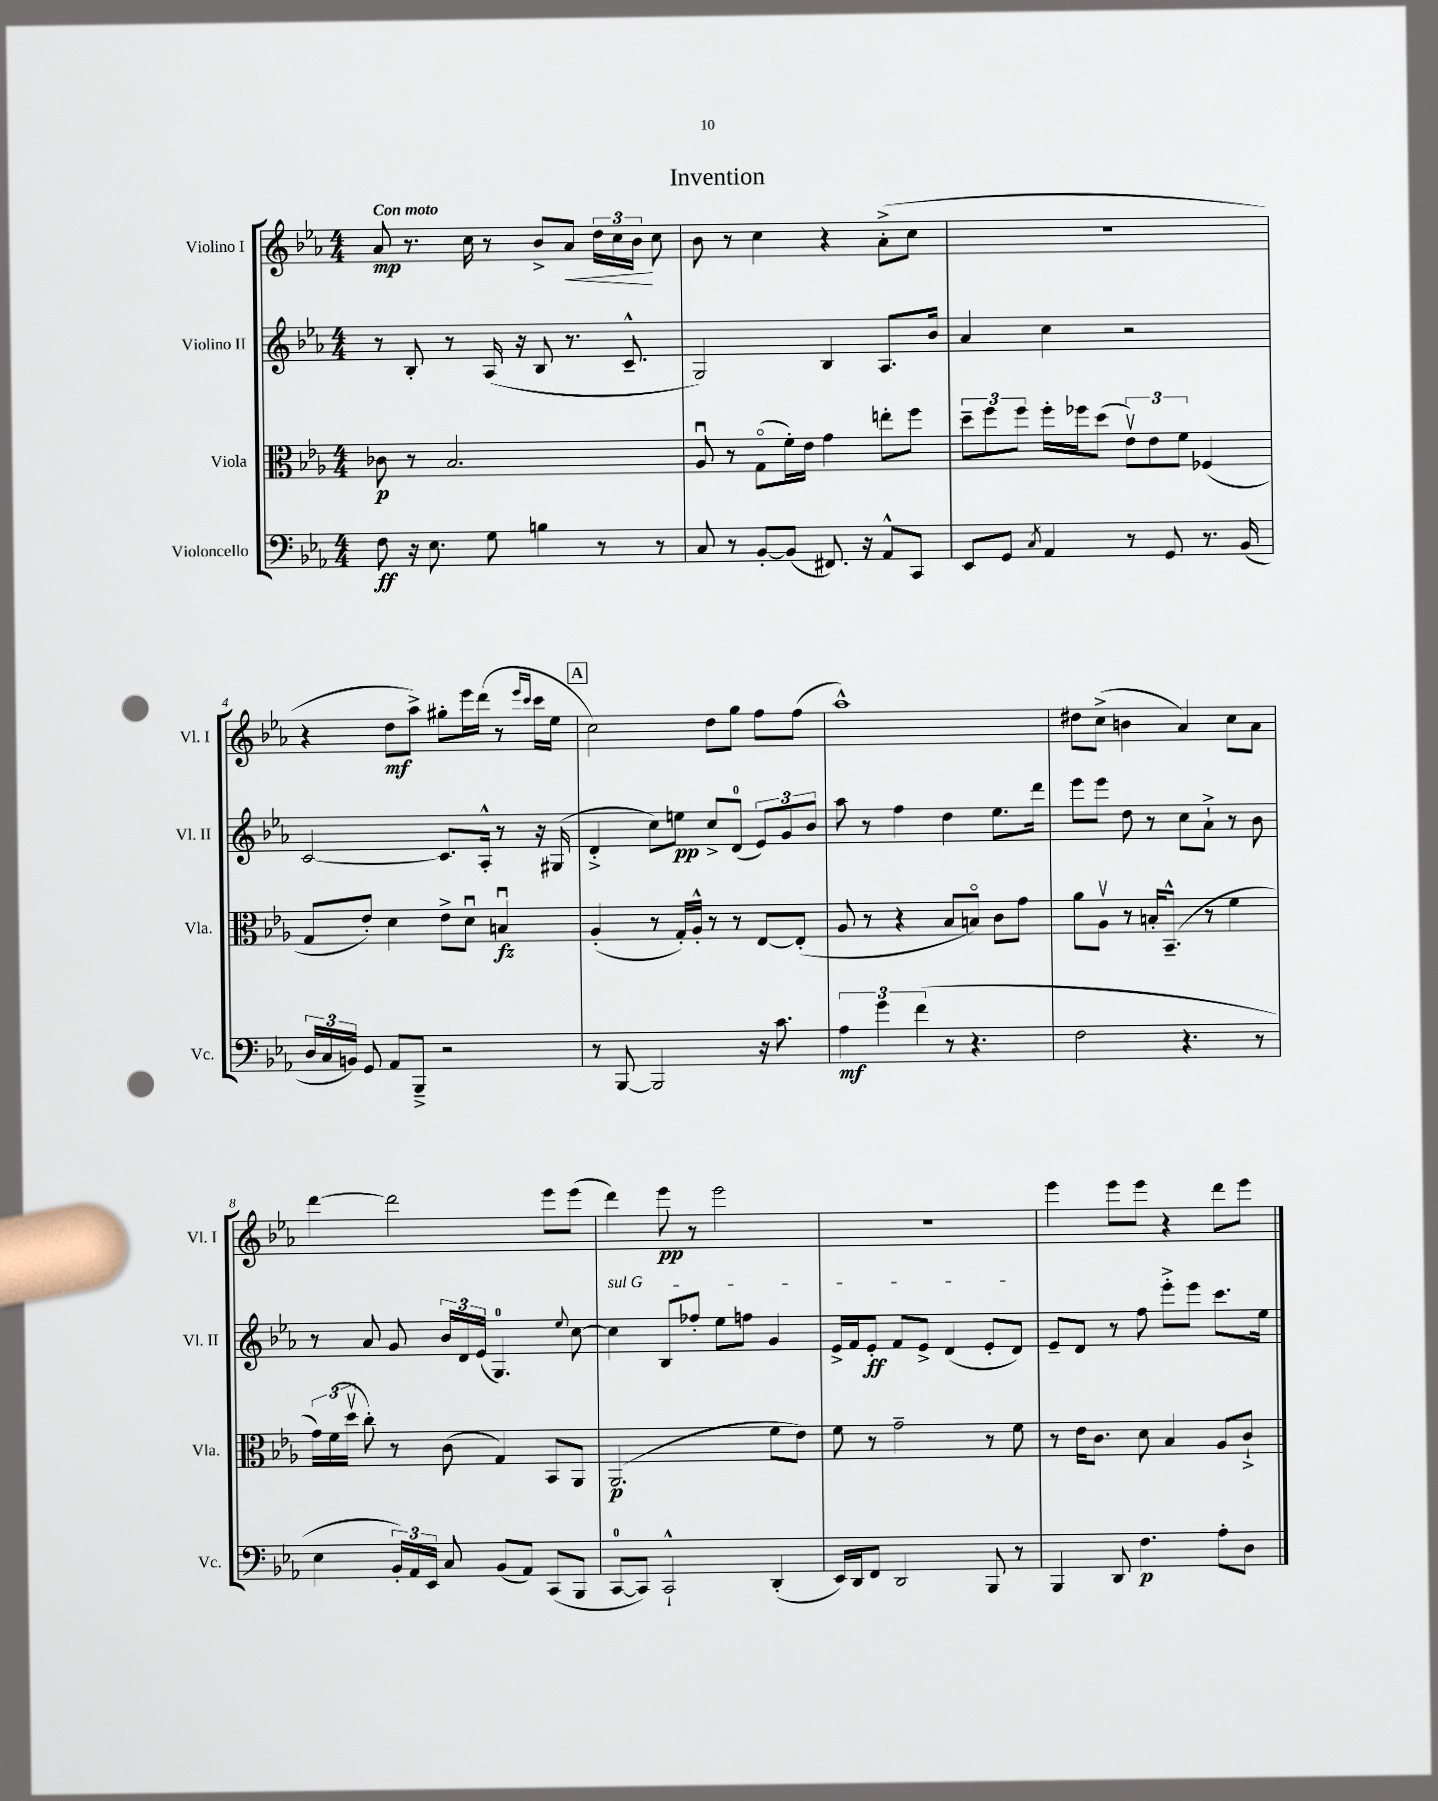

**kern	**kern	**kern	**kern
*staff4	*staff3	*staff2	*staff1
*clefF4	*clefC3	*clefG2	*clefG2
*k[b-e-a-]	*k[b-e-a-]	*k[b-e-a-]	*k[b-e-a-]
*M4/4	*M4/4	*M4/4	*M4/4
8F	8c-	8r	8a-
16r	8r	8B-'	8.r
8.E-	.	.	.
.	2.B-	8r	.
.	.	.	16cc
8G	.	(16A-	8r
.	.	16r	.
4B	.	8B-	8b-^
.	.	8.r	8a-
8r	.	.	24dd
.	.	.	24cc
.	.	8.c~^^	.
.	.	.	24b-
8r	.	.	8cc
=	=	=	=
8C	8A-u	2G)	8b-
8r	8r	.	8r
[8BB-'	(8Go	.	4cc
(8BB-]	16f')	.	.
.	16e-	.	.
8.FF#)	4g	4B-	4r
16r	.	.	.
8AA-^^	8ee'	8.A-	(8a-'^
8CC	8ff	.	8cc
.	.	16b-	.
=	=	=	=
8EE-	12dd~	4a-	1r
.	12ff	.	.
8GG	.	.	.
.	12ff	.	.
8qC	.	.	.
4AA-	16ff'	4cc	.
.	16ff-	.	.
.	(8dd	.	.
8r	12e-v)	2r	.
.	12e-	.	.
8GG	.	.	.
.	12f	.	.
8.r	(4F-	.	.
(16BB-	.	.	.
=	=	=	=
24D	8G	[2c	4r
24C	.	.	.
24BB)	.	.	.
8GG	8e-')	.	.
8AA-	4d	.	8dd
8BBB-~^	.	.	8aa-^)
2r	8e-^	8.c]	8gg#'
.	8du	.	16eee-
.	.	16A-'^^	(16ddd
.	4Bu	8r	8r
.	.	.	16qqeee-
.	.	.	16qqccc
.	.	16r	16ccc
.	.	(16G#	16ee-
=	=	=	=
8r	(4A-'	4d'^	2cc)
[8BBB-	.	.	.
2BBB-]	8r	8cc)	.
.	16G')	8ee	.
.	16A-'^^	.	.
.	8r	8cc^	8dd
.	8r	(8d	8gg
16r	[8E-	12e-)	8ff
8.c	.	.	.
.	.	12g	.
.	(8E-']	.	(8ff
.	.	12b-	.
=	=	=	=
6A-	8A-	8aa-	1aa-^^)
.	8r	8r	.
6g	.	.	.
.	4r	4ff	.
(6f	.	.	.
8r	8B-	4dd	.
4.r	8Bo)	.	.
.	8c	8.ee-	.
.	8g	.	.
.	.	16ddd	.
=	=	=	=
2F	8a-	8eee-	8dd#
.	8A-v	8eee-	(8cc^
.	8r	8dd	4b
.	16B'	8r	.
.	(8.BB-~^^	.	.
4.r	.	8cc	4a-)
.	8r	8a-`^	.
.	4f	8r	8cc
8r	.	8b-	8a-
=	=	=	=
4E-	24g)	8r	[4ddd
.	(24f	.	.
.	24ddv	.	.
.	8cc')	8a-	.
24BB-')	8r	8g	2ddd]
24AA-	.	.	.
24EE-	.	.	.
8C	(8c	24b-	.
.	.	24d	.
.	.	(24e-	.
(8BB-	4G)	4.G)	.
8AA-)	.	.	.
(8CC	8BB-	.	8eee-
.	.	8qqee-	.
8BBB-	8AA-	[8cc	(8eee-
=	=	=	=
[8CC	(2.AA-	4cc]	4ddd)
8CC])	.	.	.
2CC`^^	.	8B-	8eee-
.	.	8ff-'	8r
.	.	8ee-	2eee-
.	.	8ff	.
(4DD'	8f	4g	.
.	8e-)	.	.
=	=	=	=
16EE-)	8f	16e-^	1r
16DD	.	16f	.
8FF	8r	8e-'	.
2DD	2g~	8f	.
.	.	8e-^	.
.	.	(4d	.
8BBB-	8r	8e-'	.
8r	8f	8d)	.
=	=	=	=
4BBB-	8r	8e-~	4eee-
.	16e-	8d	.
.	8.c	.	.
8DD	.	8r	8eee-
4.F	8d	8ff	8eee-
.	4B-	8eee-'^	4r
.	.	8eee-	.
8A-'	8A-	8.ccc	8ddd
8D	8c`^	.	8eee-
.	.	16ee-	.
==	==	==	==
*-	*-	*-	*-
